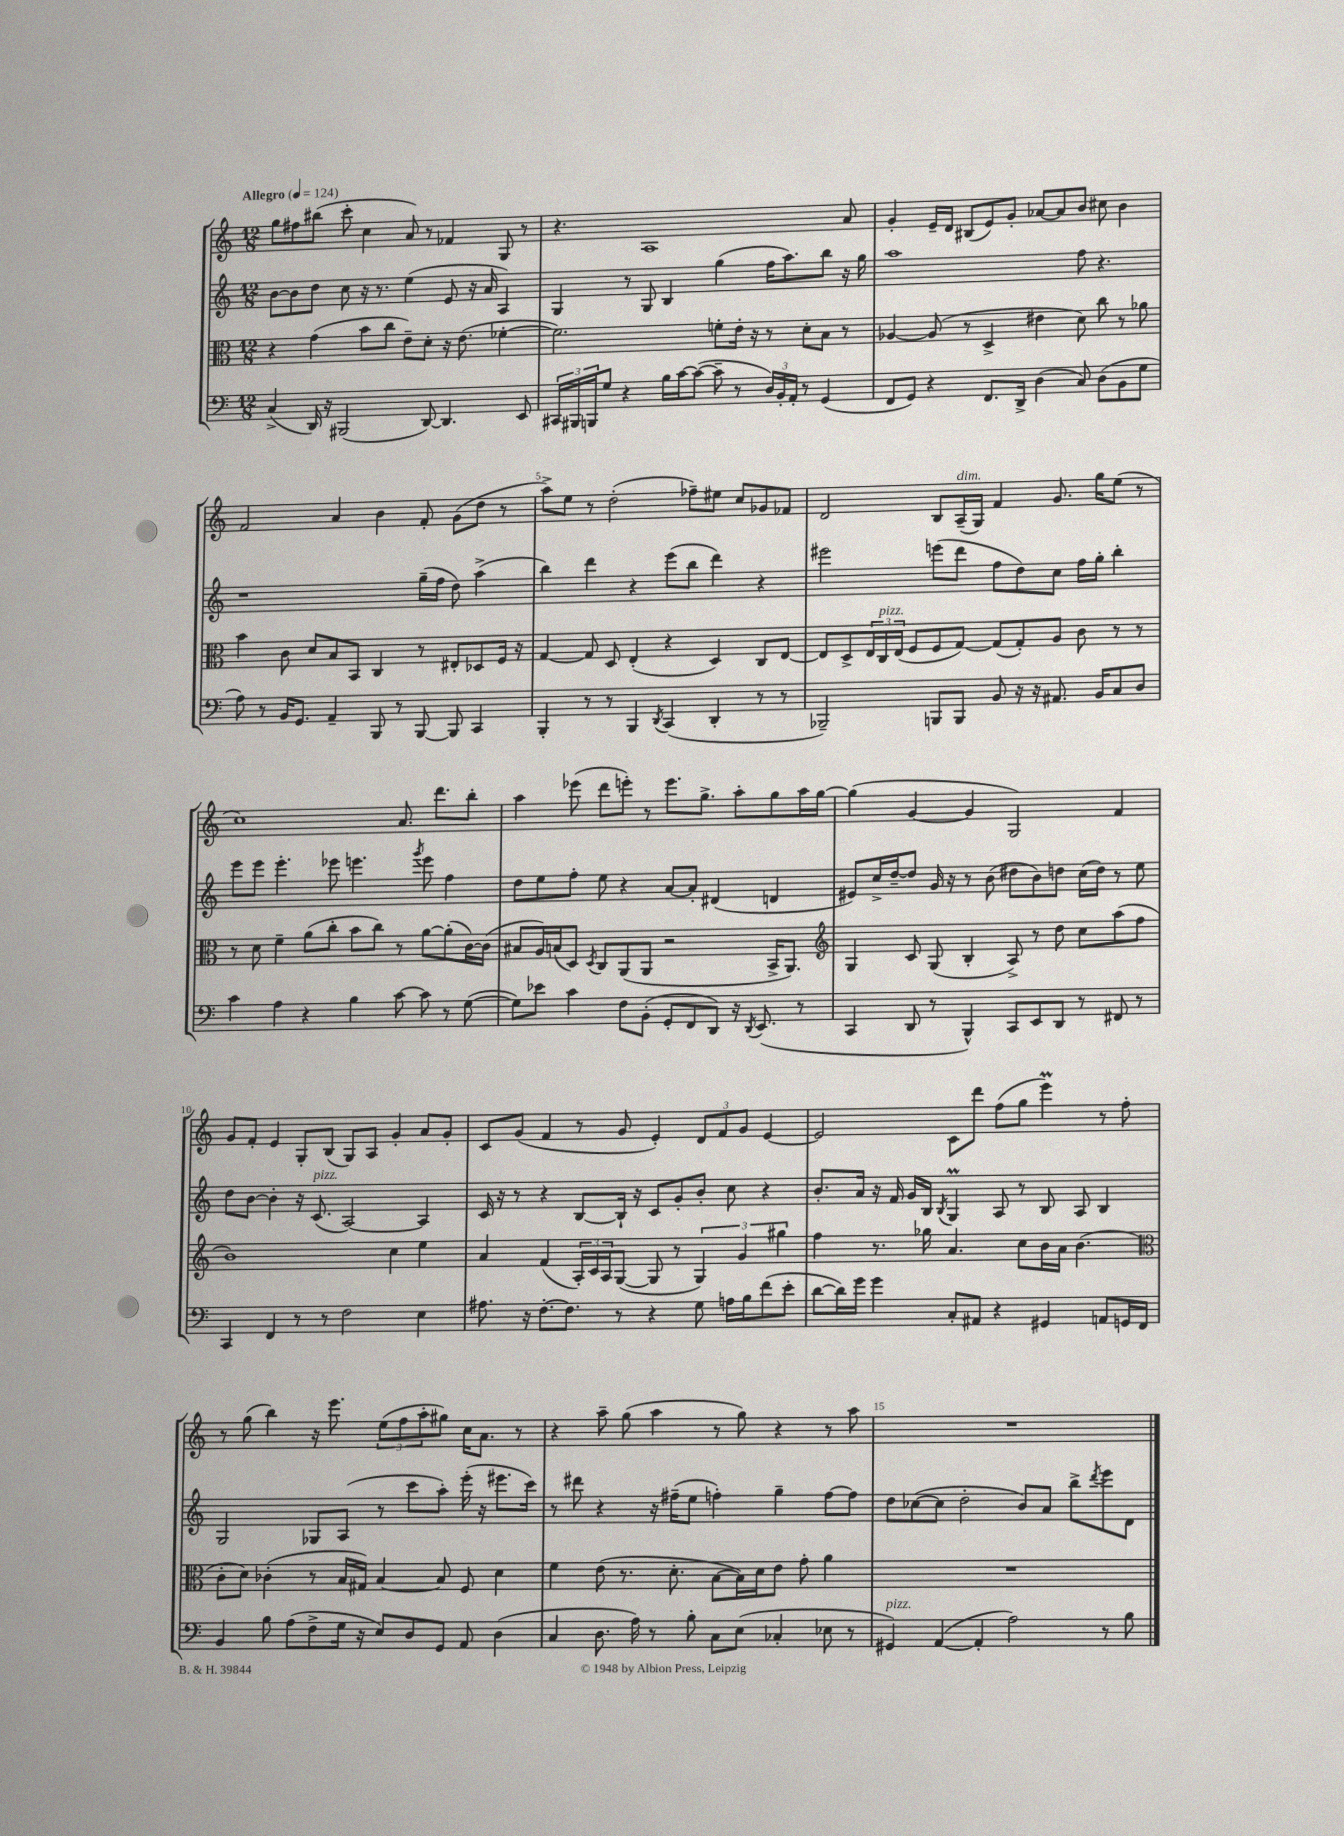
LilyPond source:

<<
\new StaffGroup <<
\new Staff = "s0" {
    \clef treble \key c \major \numericTimeSignature \time 12/8 \tempo "Allegro" 4 = 124
    g''8 fis''8 bis''8( c'''8-. c''4 a'8) r8 fes'4 g8 r8 |
    r4. a1 a'8 |
    g'4-. e'16-- d'16 bis8( e'8) g'8-. aes'8~ aes'8 b'8 cis''8 b'4 |
    f'2 a'4 b'4 f'8-. g'8( d''8 r8 |
    a''8->) e''8 r8 d''2-.( fes''8--) eis''8 c''8 ges'8 fes'8 |
    d'2 b8 a16--^\markup { \italic "dim." }( g16) f'4 g'8. g''16 e''8( r8 |
    c''1) a'8. d'''8. b''8-. |
    a''4 ees'''8( d'''8 e'''8-.) r8 e'''8. g''8.-> a''8-. g''8 a''16 g''16~ |
    g''4( g'4~ g'4 g2) f'4 |
    g'8 f'8-. e'4 g8-. b8( g8) a8 g'4-. a'8 g'8-. |
    c'8 g'8( f'4 r8 g'8 e'4-.) \tuplet 3/2 { d'8 f'8 g'8 } e'4~ |
    e'2 c'8 d'''8 f''8( g''8 e'''4\prall) r8 f''8-. |
    r8 g''8( b''4) r16 e'''8. \tuplet 3/2 { e''8( f''8 a''8-. } gis''8) c''16 a'8. r8 |
    r4 a''8-- g''8( a''4 r8 g''8) r4 r8 a''8 |
    R1. \bar "|." |
}
\new Staff = "s1" {
    \clef treble \key c \major \numericTimeSignature \time 12/8
    b'8~ b'8 d''8 c''8 r16 r8. e''4( e'8 r16 a'16 a4) |
    g4 r8 g8 b4 g''4( f''16 a''8.) b''8 r16 g''16 |
    a''1 f''8 r4. |
    r1 g''16--( f''16 d''8) a''4->( |
    b''4) d'''4 r4 e'''8( b''8 d'''4) r4 |
    eis'''2 e'''8( d'''8 f''8 d''8) c''8 f''16 g''16-. b''4-. |
    e'''8 e'''8 e'''4.-. ees'''8 e'''4. \acciaccatura { g'''8 } e'''8 f''4 |
    d''8 e''8 f''8-. e''8 r4 a'8~ a'8-. dis'4( d'4 |
    eis'8) c''16-> d''16~-- d''8 g'16 r16 r8 b'8( dis''8 b'8) d''8 c''16( d''16) r8 e''8 |
    d''8 b'8~ b'4-. r16 c'8.^\markup { \italic "pizz." }( a2~) a4 |
    c'16 r16 r8 r4 b8~ b16-! r16 c'8 g'8-. b'8-. c''8 r4 |
    b'8.-. a'16 r16 f'16 g'16 b16 \acciaccatura { b8 } g4\prall a8 r8 b8 a8 b4 |
    g2 ges8 a8( r8 c'''8 a''8-.) e'''16-.( r16 eis'''8. c'''16) |
    r8 dis'''8 r4 r16 fis''16--( e''8 f''4-.) g''4-- f''8~ f''8 |
    d''8 ces''8~( ces''8 d''2-. b'8) a'8 b''8-> \acciaccatura { d'''8 } e'''8 d'8 \bar "|." |
}
\new Staff = "s2" {
    \clef alto \key c \major \numericTimeSignature \time 12/8
    r4 g'4( b'8 c''8 e'8--) d'8-. r16 e'8.( fes'4~-. |
    fes'2.) f'8-. e'16-. r16 r8 d'8-. b8 r8 |
    aes4~ aes8( r8 d4-> eis'4 d'8) c''8 r8 aes'8 |
    b'4 c'8 d'8 b8 b,8 c4 r8 eis8-. des8 f16 r16 |
    g4~ g8 d8 e4-.( r4 d4) c8 e8~ |
    e8 d8-> \tuplet 3/2 { e16 c16^\markup { \italic "pizz." } e16( } f8 f8 g8~) g8( g8-.) a8 c'8 r8 r8 |
    r8 d'8 f'4-- a'8( c''8-. b'8 c''8) r8 a'8~ a'8-.( c'16~) c'16( |
    bis8 a16) b16( d8) \acciaccatura { d8 } c8 a,8( a,8 r2 b,16-> a,8.) |
    \clef treble g4 c'8 g8( b4-. a8->) r8 d''8 c''8 a''8( f''8 |
    b'1) c''4 e''4 |
    a'4 f'4( \tuplet 3/2 { a16-.) c'16 a16 } g8~( g8 r8 \tuplet 3/2 { g4) g'4 gis''4 } |
    f''4 r8. ges''16 a'4. c''8 b'16 a'16 b'4.( |
    \clef alto c'8-. d'8) ces'4-.( r8 b16 gis16) b4~ b8 f8 d'4 |
    f'4 e'8( r8. d'8.-. b8~ b16) d'16 e'8 g'8-. a'4 |
    R1. \bar "|." |
}
\new Staff = "s3" {
    \clef bass \key c \major \numericTimeSignature \time 12/8
    c4->( d,16) r16 bis,,2( d,8~) d,4. e,8 |
    \tuplet 3/2 { cis,16 bis,,16 b,,16 } g8 r4 b16 c'16~ c'8~( c'8-- r8 \tuplet 3/2 { d16) b,16-. a,16-. } r8 g,4( |
    f,8 g,8) r4 f,8. d,16-> d4( c8) d8( b,8 g8 |
    a8) r8 b,16 g,8. a,4-- b,,8 r8 b,,8~ b,,8 c,4 |
    b,,4-. r8 r8 b,,4 \acciaccatura { d,8 } c,4( d,4-. r8 r8 |
    bes,,2--) b,,8 b,,8 b,8 r16 r16 ais,8. b,16 c8 d8 |
    c'4 a4 r4 b4 c'8~ c'8 r8 g8~( |
    g8) ees'8 c'4 f8 b,8-.( g,8-. f,8 d,8) r16 \acciaccatura { d,8 } e,8.( r8 |
    c,4 d,8 r8 b,,4-^) c,8 e,8 d,8 r8 fis,8 r8 |
    c,4 f,4 r8 r8 f2 e4 |
    ais8. r16 f8.~-. f8. r8 r4 g8 a16 b16 f'8( e'8-. |
    d'8~ d'16) g'16 g'4 c8-. ais,8 r4 gis,4 a,8 g,16 f,16 |
    b,4 b8 a8( f8-> g16 r16 e8) d8 g,8 a,8 d4( |
    c4 d8. a16) r8 b8-. c8 e8( ces4-. ees8 r8 |
    gis,4^\markup { \italic "pizz." }) a,4~( a,4-. a2) r8 b8 \bar "|." |
}
>>
>>
\layout { \context { \Score \override BarNumber.break-visibility = ##(#f #t #t) barNumberVisibility = #(every-nth-bar-number-visible 5) } }
